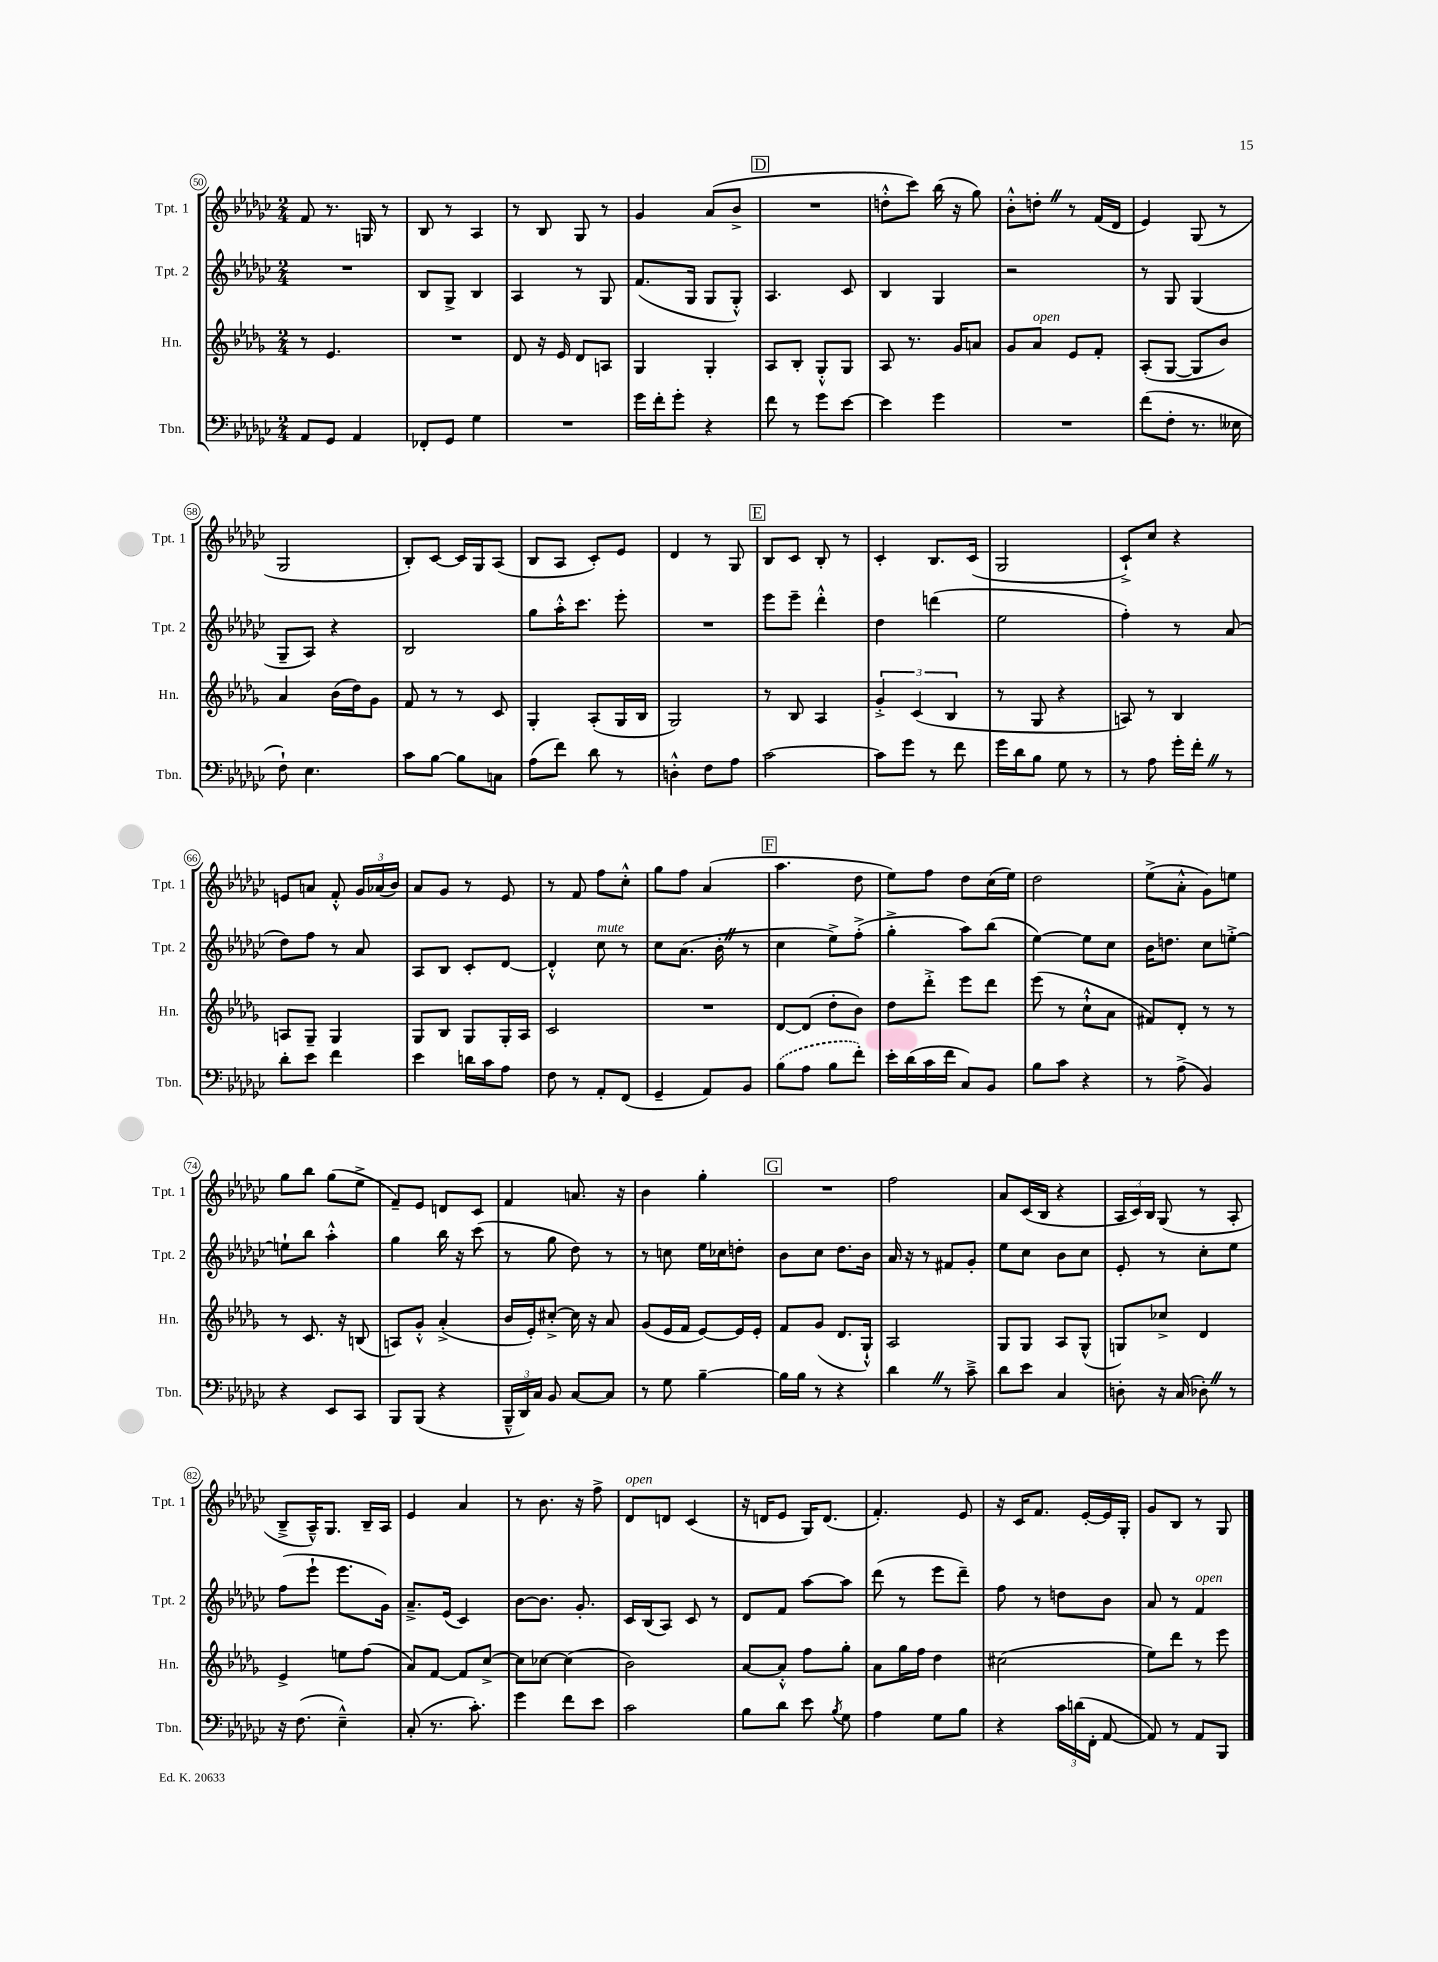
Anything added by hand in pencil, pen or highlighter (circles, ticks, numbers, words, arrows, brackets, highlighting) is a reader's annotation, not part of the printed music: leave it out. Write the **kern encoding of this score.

**kern	**kern	**kern	**kern
*staff4	*staff3	*staff2	*staff1
*clefF4	*clefG2	*clefG2	*clefG2
*k[b-e-a-d-g-c-]	*k[b-e-a-d-g-]	*k[b-e-a-d-g-c-]	*k[b-e-a-d-g-c-]
*M2/4	*M2/4	*M2/4	*M2/4
8AA-	8r	2r	8f
8GG-	4.e-	.	8.r
4AA-	.	.	.
.	.	.	16G
.	.	.	8r
=	=	=	=
8FF-'	2r	8B-	8B-
8GG-	.	8G-^	8r
4G-	.	4B-	4A-
=	=	=	=
2r	8d-	4A-	8r
.	16r	.	8B-
.	16e-	.	.
.	8d-	8r	8G-
.	8A	8G-	8r
=	=	=	=
16g-	4G-	(8.f	4g-
16f'	.	.	.
8g-'	.	.	.
.	.	16G-	.
4r	4G-'	8G-	(8a-
.	.	8G-'^^)	8b-^
=	=	=	=
8f	8A-	4.A-	2r
8r	8B-'	.	.
8g-	8G-'^^	.	.
[8e-	8G-	8c-	.
=	=	=	=
4e-]	8A-	4B-	8dd'^^
.	8.r	.	8ccc-)
4g-	.	4G-	(16bb-
.	16g-	.	16r
.	8a	.	8gg-)
=	=	=	=
2r	8g-	2r	8b-'^^
.	8a-	.	8dd'
.	8e-	.	8r
.	8f'	.	(16f
.	.	.	16d-
=	=	=	=
(8f	(8A-'	8r	4e-)
8F'	[8G-	8G-	.
8.r	8G-]	(4G-	(8G-
.	8b-)	.	8r
16E--	.	.	.
=	=	=	=
8F`)	4a-	8G-~	2G-
4.E-	.	8A-)	.
.	(16b-	4r	.
.	16dd-)	.	.
.	8g-	.	.
=	=	=	=
8c-	8f	2B-	8B-')
[8B-	8r	.	[8c-
8B-]	8r	.	16c-]
.	.	.	16G-
8C	8c	.	(8A-
=	=	=	=
(8A-	4G-'	8gg-	8B-
8f)	.	16aa-'^^	8A-
.	.	8.ccc-	.
8d-	(8A-'	.	8c-')
8r	16G-	8eee-'	8e-
.	16B-	.	.
=	=	=	=
4D'^^	2G-)	2r	4d-
8F	.	.	8r
8A-	.	.	8G-
=	=	=	=
[2c-	8r	8eee-	8B-
.	8B-	8eee-~	8c-
.	4A-	4ddd-'^^	8B-'
.	.	.	8r
=	=	=	=
8c-]	6g-'^	4dd-	4c-'
8g-	.	.	.
.	(6c	.	.
8r	.	(4ddd	8.B-
.	6B-	.	.
8f	.	.	.
.	.	.	(16c-
=	=	=	=
16g-	8r	2ee-	2G-
16d-	.	.	.
8B-	8G-	.	.
8G-	4r	.	.
8r	.	.	.
=	=	=	=
8r	8A)	4ff')	8c-`^)
8A-	8r	.	8cc-
16g-'	4B-	8r	4r
16f'	.	.	.
8r	.	(8a-	.
=	=	=	=
8d-'	8A	8dd-)	8e
8e-	8G-~	8ff	8a
4f	4G-	8r	8f'^^
.	.	8a-	24g-
.	.	.	(24a-
.	.	.	24b-)
=	=	=	=
4e-	8G-	8A-	8a-
.	8B-	8B-	8g-
16d	8G-	8c-'	8r
16c-	.	.	.
8A-	16G-'	[8d-	8e-
.	16A-	.	.
=	=	=	=
8F	2c	4d-'^^]	8r
8r	.	.	8f
8AA-'	.	8cc-	8ff
(8FF	.	8r	8cc-'^^
=	=	=	=
4GG-~	2r	8cc-	8gg-
.	.	(8.a-	8ff
8AA-)	.	.	(4a-
.	.	16b-'	.
8BB-	.	8r	.
=	=	=	=
(8B-	[8d-	4cc-	4.aa-
8A-	(8d-]	.	.
8B-	8dd-'	8ee-^)	.
8f')	8b-)	(8ff'^	8dd-
=	=	=	=
16e-'	8dd-	4gg-'^	8ee-)
(16d-	.	.	.
16c-	8ddd-'^	.	8ff
16f	.	.	.
8C-)	8eee-	8aa-)	8dd-
8BB-	8ddd-	(8bb-	(16cc-
.	.	.	16ee-)
=	=	=	=
8B-	(8eee-	[4ee-)	2dd-
8c-	8r	.	.
4r	8cc`^^	8ee-]	.
.	8a-	8cc-	.
=	=	=	=
8r	8f#)	16b-	(8ee-^
.	.	8.dd	.
(8A-^	8d-'	.	8a-'^^
4BB-)	8r	8cc-	8g-)
.	8r	[8ee'^	8ee
=	=	=	=
4r	8r	8ee`]	8gg-
.	8.c	8bb-	8bb-
8EE-	.	4aa-'^^	(8gg-
.	16r	.	.
8CC-	(8B	.	8ee-^
=	=	=	=
8BBB-	8A)	4gg-	8f~)
(8BBB-	8g-'^^	.	8e-
4r	(4a-'^	16bb-	8d
.	.	16r	.
.	.	(8ccc-	8c-
=	=	=	=
24BBB-~^^	16b-	8r	4f
24DD-)	.	.	.
.	16e-')	.	.
24C-	.	.	.
8BB-	[8cc#'^	8gg-	.
[8C-	16cc#]	8dd-)	8.a
.	16r	.	.
8C-]	8a-	8r	.
.	.	.	16r
=	=	=	=
8r	(8g-	8r	4b-
8G-	16e-	8cc	.
.	16f	.	.
[4B-~	[8e-)	16ee-	4gg-'
.	.	16cc-	.
.	16e-]	8dd'	.
.	16e-'	.	.
=	=	=	=
16B-]	8f	8b-	2r
16B-	.	.	.
8r	(8g-	8cc-	.
4r	8.d-	8.dd-	.
.	16G-`^^)	16b-	.
=	=	=	=
4d-	2A-	16a-	2ff
.	.	16r	.
.	.	8r	.
8r	.	8f#	.
8c-~^	.	8g-'	.
=	=	=	=
8d-	8G-	8ee-	8a-
8e-	8G-	8cc-	(16c-
.	.	.	16B-
4C-	8A-	8b-	4r
.	(8G-^^	8cc-	.
=	=	=	=
8D'	8G)	8e-'	24A-
.	.	.	24c-)
.	.	.	24B-
16r	8cc-^	8r	(8G-
(16C-	.	.	.
8D-')	4d-	8cc-'	8r
8r	.	8ee-	8A-'
=	=	=	=
16r	4e-^	(8ff	8B-~^
(8.F	.	.	.
.	.	8eee-`	16A-~^^)
.	.	.	8.G-
4E-~^^)	8ee	8.eee-	.
.	(8ff	.	16B-~
.	.	16g-)	16A-
=	=	=	=
(8C-'	8a-)	8.a-~^	4e-
8.r	[8f	.	.
.	.	(16e-	.
.	8f]	4c-)	4a-
8.c-')	.	.	.
.	[8cc^	.	.
=	=	=	=
4g-	8cc]	[8b-	8r
.	[8cc-	8.b-]	8.b-
8f	(4cc-]	.	.
.	.	8.g-'	16r
8e-	.	.	8ff^
=	=	=	=
2c-	2b-)	16c-	8d-
.	.	(16B-	.
.	.	8A-)	8d
.	.	8c-	(4c-
.	.	8r	.
=	=	=	=
8B-	[8a-	8d-	16r
.	.	.	16d
8d-	8a-'^^]	8f	8e-
8e-	8ff	[8aa-	16G-)
.	.	.	(8.d
8qB-	.	.	.
8G-	8gg-'	8aa-]	.
=	=	=	=
4A-	8a-	(8ddd-	4.f')
.	16gg-	8r	.
.	16ff	.	.
8G-	4dd-	8eee-	.
8B-	.	8ddd-~)	8e-
=	=	=	=
4r	(2cc#	8ff	16r
.	.	.	16c-
.	.	8r	8.f
24c-	.	8dd	.
(24d	.	.	.
.	.	.	[16e-'
24FF'	.	.	.
[8AA-	.	8b-	16e-]
.	.	.	16G-'
=	=	=	=
8AA-])	8ee-)	8a-	8g-
8r	8ddd-	8r	8B-
8AA-	8r	4f	8r
8BBB-	8eee-	.	8G-
==	==	==	==
*-	*-	*-	*-
